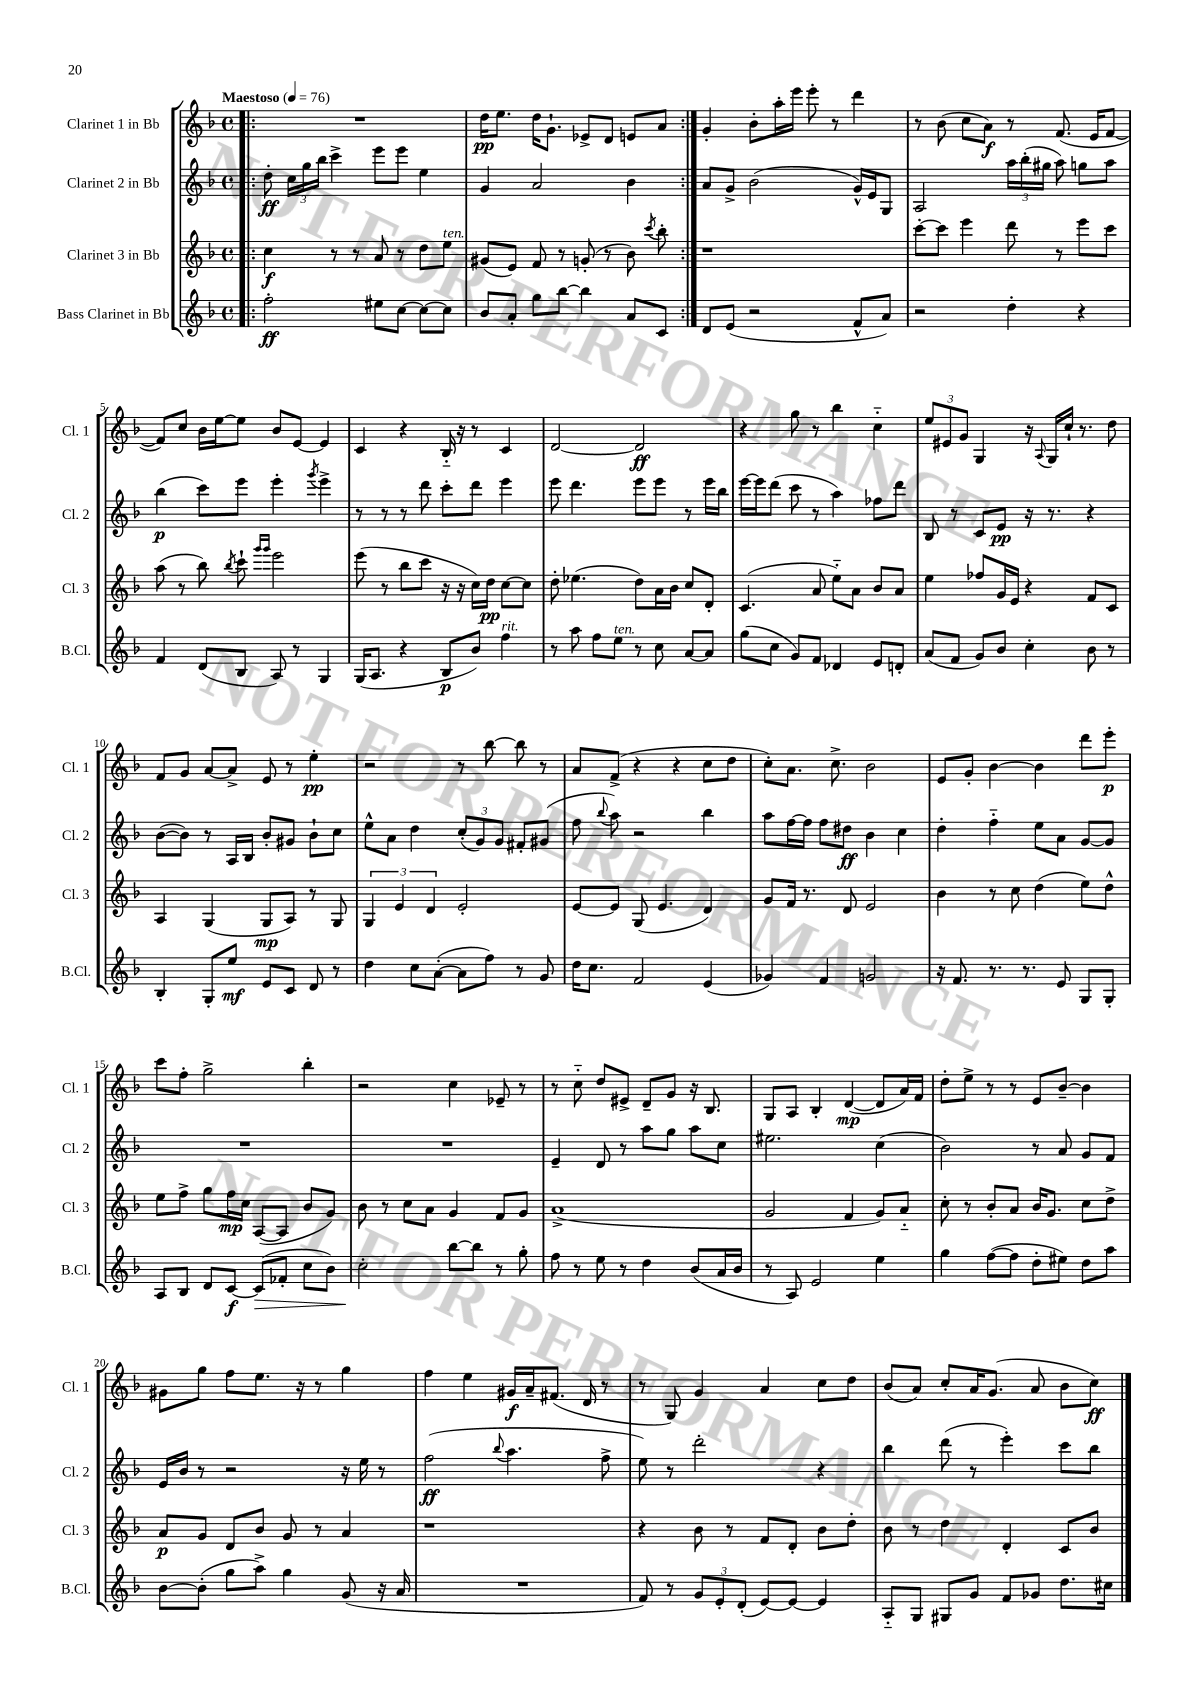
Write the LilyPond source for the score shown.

<<
\new StaffGroup <<
\new Staff = "s0" \with { instrumentName = "Clarinet 1 in Bb" shortInstrumentName = "Cl. 1" } {
    \clef treble \key f \major \defaultTimeSignature \time 4/4 \tempo "Maestoso" 4 = 76
    \autoBeamOff \repeat volta 2 { \bar ".|:" R1 |
    d''16[\pp e''8.] d''16[ g'8.]-! ees'8[-> d'8] e'8[ a'8] | }
    g'4-. bes'8[-. a''16-. e'''16] e'''8-. r8 d'''4 |
    r8 bes'8( c''8[ a'8]\f) r8 f'8.( e'16[ f'8]~ |
    f'8[) c''8] bes'16[ e''16~ e''8] bes'8[ e'8]~ e'4 |
    c'4 r4 bes16-_ r16 r8 c'4 |
    d'2~ d'2\ff |
    r4 g''8 r8 bes''4 c''4-_ |
    \tuplet 3/2 { e''8[ eis'8 g'8] } g4 r16 \appoggiatura { a8 } g16[ c''16]-! r8. d''8 |
    f'8[ g'8] a'8[~ a'8]-> e'8 r8 e''4-.\pp |
    r2 r8 bes''8~ bes''8 r8 |
    a'8[ f'8]->( r4 r4 c''8[ d''8] |
    c''8[-.) a'8.] c''8.-> bes'2 |
    e'8[ g'8]-. bes'4~ bes'4 d'''8[ e'''8]-.\p |
    c'''8[ f''8]-. g''2-> bes''4-. |
    r2 c''4 ees'8-- r8 |
    r8 c''8-_ d''8[ eis'8]-> d'8[-- g'8] r16 bes8. |
    g8[ a8] bes4-. d'4~\mp( d'8[ a'16) f'16] |
    d''8[-. e''8]-> r8 r8 e'8[ bes'8]~-- bes'4 |
    gis'8[ g''8] f''8[ e''8.] r16 r8 g''4 |
    f''4 e''4 gis'16[\f a'16-- fis'8.]( d'16 r8 |
    r8 g8) g'4 a'4 c''8[ d''8] |
    bes'8[( a'8]) c''8[-. a'16 g'8.]( a'8 bes'8[ c''8]\ff) \bar "|." |
}
\new Staff = "s1" \with { instrumentName = "Clarinet 2 in Bb" shortInstrumentName = "Cl. 2" } {
    \clef treble \key f \major \defaultTimeSignature \time 4/4
    \autoBeamOff \repeat volta 2 { \bar ".|:" d''8-.\ff \tuplet 3/2 { c''16[ g''16 bes''16] } c'''4-> e'''8[ e'''8] e''4 |
    g'4 a'2 bes'4 | }
    a'8[ g'8]-> bes'2( g'16[-^) e'16 g8] |
    a2 \tuplet 3/2 { a''16[ bes''16-.( gis''16] } a''8) g''8[ a''8] |
    bes''4\p( c'''8[) e'''8] e'''4-. \acciaccatura { g'''8 } e'''4-> |
    r8 r8 r8 d'''8 c'''8[-. d'''8] e'''4 |
    e'''8 d'''4. e'''8[ e'''8] r8 e'''16[ bes''16] |
    e'''16[~ e'''16 d'''8]( c'''8 r8 a''4) fes''8[ d'''8] |
    bes8 r8 c'8[ e'8]\pp r16 r8. r4 |
    bes'8[~( bes'8]) r8 a16[ bes16] bes'8[-. gis'8] bes'8[-! c''8] |
    e''8[-^ a'8] d''4 \tuplet 3/2 { c''8[-.( g'8) g'8] } fis'8[-. gis'8]( |
    f''8 \appoggiatura { bes''8 } a''8) r2 bes''4 |
    a''8[ f''16~ f''16] f''8[ dis''8]\ff bes'4 c''4 |
    d''4-. f''4-_ e''8[ a'8] g'8[~ g'8] |
    R1 |
    R1 |
    e'4-- d'8 r8 a''8[ g''8] a''8[ c''8] |
    eis''2. c''4( |
    bes'2) r8 a'8 g'8[ f'8] |
    e'16[ bes'16] r8 r2 r16 e''16 r8 |
    f''2\ff( \appoggiatura { bes''8 } a''4. f''8-> |
    e''8) r8 d'''2-. r4 |
    bes''4 d'''8( r8 e'''4-.) c'''8[ bes''8] \bar "|." |
}
\new Staff = "s2" \with { instrumentName = "Clarinet 3 in Bb" shortInstrumentName = "Cl. 3" } {
    \clef treble \key f \major \defaultTimeSignature \time 4/4
    \autoBeamOff \repeat volta 2 { \bar ".|:" c''4\f r8 r8 a'8 r8 d''8[ e''8]^\markup { \italic "ten." } |
    gis'8[( e'8]) f'8 r8 g'8-.( r8 bes'8) \acciaccatura { c'''8 } bes''8-. | }
    r1 |
    c'''8[~-. c'''8] e'''4 d'''8 r8 e'''8[ c'''8] |
    a''8( r8 bes''8) \acciaccatura { bes''8 } c'''8-! \grace { g'''16[ g'''16] } e'''2 |
    e'''8( r8 bes''8[ c'''8] r16 r16 c''16[) d''16]\pp c''8[~ c''8] |
    d''8-. ees''4.( d''8[) a'16 bes'16] c''8[ d'8]-. |
    c'4.( a'8 e''8[-_) a'8] bes'8[ a'8] |
    e''4 fes''8[ g'16 e'16] r4 f'8[ c'8] |
    a4 g4( g8[\mp a8]) r8 g8 |
    \tuplet 3/2 { g4 e'4 d'4 } e'2-. |
    e'8[~ e'8] g8( e'4. d'4) |
    g'8[ f'16] r8. d'8 e'2 |
    bes'4 r8 c''8 d''4( e''8[) d''8]-^ |
    e''8[ f''8]-> g''8[ f''16\mp c''16] a8[~( a8] bes'8[ g'8]) |
    bes'8 r8 c''8[ a'8] g'4 f'8[ g'8] |
    a'1->( |
    g'2 f'4 g'8[) a'8]-_ |
    c''8-. r8 bes'8[-. a'8] bes'16[ g'8.] c''8[ d''8]-> |
    a'8[\p g'8] d'8[ bes'8] g'8 r8 a'4 |
    r1 |
    r4 bes'8 r8 f'8[ d'8]-. bes'8[ d''8]-. |
    bes'8 r8 d''4 d'4-. c'8[ bes'8] \bar "|." |
}
\new Staff = "s3" \with { instrumentName = "Bass Clarinet in Bb" shortInstrumentName = "B.Cl." } {
    \clef treble \key f \major \defaultTimeSignature \time 4/4
    \autoBeamOff \repeat volta 2 { \bar ".|:" f''2-.\ff eis''8[ c''8]~ c''8[~ c''8] |
    bes'8[ a'8]-. g''8[ bes''8]~ bes''4 a'8[ c'8] | }
    d'8[ e'8]( r2 f'8[-^ a'8]) |
    r2 d''4-. r4 |
    f'4 d'8[( bes8] a8) r8 g4 |
    g16[( a8.] r4 bes8[\p bes'8]) f''4^\markup { \italic "rit." } |
    r8 a''8 f''8[ e''8]^\markup { \italic "ten." } r8 c''8 a'8[~ a'8] |
    g''8[( c''8] g'8[) f'8] des'4 e'8[ d'8]-. |
    a'8[( f'8] g'8[) bes'8] c''4-. bes'8 r8 |
    bes4-. g8[-. e''8]\mf e'8[ c'8] d'8 r8 |
    d''4 c''8[ a'8]~-.( a'8[ f''8]) r8 g'8 |
    d''16[ c''8.] f'2 e'4( |
    ges'4) f'4 g'2 |
    r16 f'8. r8. r8. e'8 g8[ g8]-. |
    a8[ bes8] d'8[ c'8]~\f c'8[\>( fes'8]-. c''8[ bes'8]) |
    c''2-.\! bes''8[~ bes''8] r8 g''8-. |
    f''8 r8 e''8 r8 d''4 bes'8[( a'16 bes'16] |
    r8 a8) e'2 e''4 |
    g''4 f''8[~( f''8] d''8[-. eis''8]) d''8[ a''8] |
    bes'8[~ bes'8]-.( g''8[ a''8]->) g''4 g'8( r16 a'16 |
    R1 |
    f'8) r8 \tuplet 3/2 { g'8[ e'8-. d'8]-.( } e'8[~) e'8]~ e'4 |
    a8[-_ g8] gis8[ g'8] f'8[ ges'8] d''8.[ cis''16] \bar "|." |
}
>>
>>
